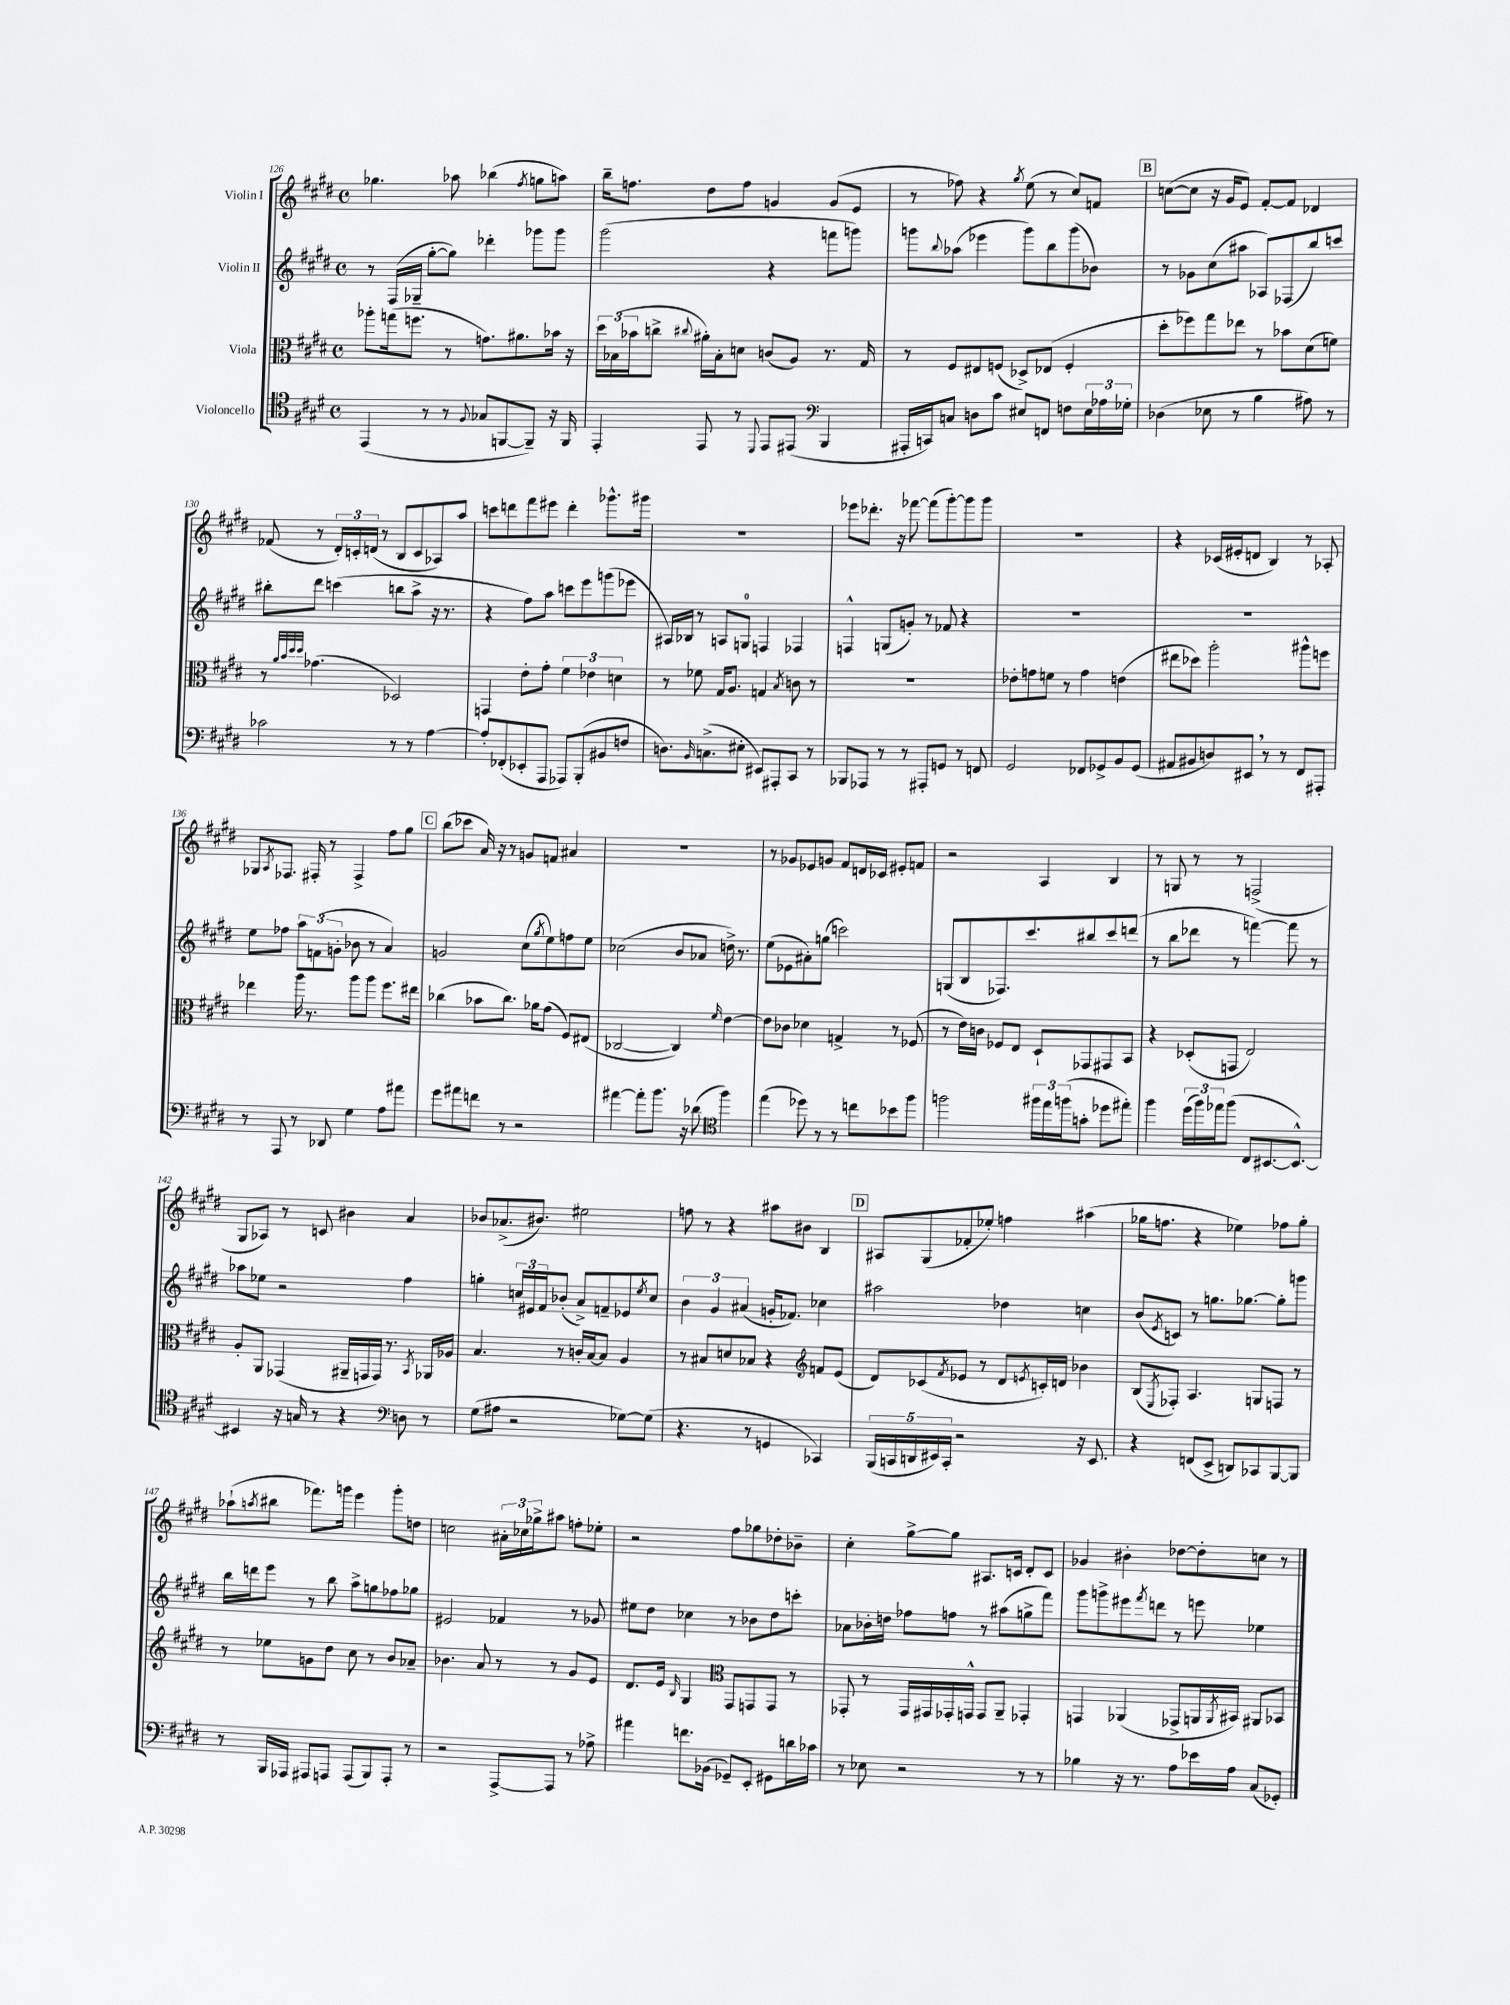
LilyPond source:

<<
\new StaffGroup <<
\new Staff = "s0" \with { instrumentName = "Violin I" } {
    \clef treble \key e \major \defaultTimeSignature \time 4/4
    ges''4. aes''8 bes''4( \acciaccatura { fis''8 } g''8 a''8) |
    b''16-- f''8. dis''8 f''8 g'4 g'8( e'8 |
    r8 fes''8) r4 \acciaccatura { gis''8 } e''8( r8 cis''8) f'8 |
    \mark \markup { \box "B" } c''8~( c''8 r16 gis'16 e'8) fis'8~-. fis'8 des'4 |
    fes'8( r8 \tuplet 3/2 { dis'16-.) c'16-. d'16( } r8 b8 c'8 aes8) a''8 |
    c'''8 d'''8 fis'''8 eis'''8 d'''4-. ges'''8.-^ gis'''16 |
    R1 |
    ees'''8 des'''8.-. r16 fes'''8~ fes'''8( gis'''8~-.) gis'''8 gis'''8 |
    R1 |
    r4 ces'16( eis'16-. d'8 b4) r8 aes8-. |
    ges8 \acciaccatura { a8 } fes8. fis16-. r8 fis4-> fis''8 gis''8 |
    \mark \markup { \box "C" } b''8( ces'''8 a'16) r16 r8 g'8 f'8 ais'4 |
    R1 |
    r8 ges'8 ees'8 g'8 fis'8 d'16 ces'16 eis'8-. f'8 |
    r2 a4 b4 |
    r8 g8 r8 r8 f2->( |
    gis8 aes8) r8 c'8 bis'4 a'4 |
    bes'8 aes'8.->( bis'8.) eis''2 |
    f''8 r8 r4 ais''8 bis'8 b4 |
    \mark \markup { \box "D" } ais8 gis8( fes'8-. ees''8-.) f''4 ais''4( |
    ges''16 f''8. r4 ees''4) fes''8 ges''8-. |
    aes''8-!( \acciaccatura { a''8 } bis''8 fes'''8.) g'''16 e'''4 g'''8-. d''8 |
    c''2 \tuplet 3/2 { ais'16-. ces''16 ges''16-> } ais''8 f''8-. ees''8-. |
    r2 fis''8 ges''8 des''8-. bes'8-- |
    cis''4-. gis''8~-> gis''8 ais8. c'16 dis'8-. c'8 |
    ges'4 bis'4-. des''8~ des''8-. c''8 r8 \bar "|." |
}
\new Staff = "s1" \with { instrumentName = "Violin II" } {
    \clef treble \key e \major \defaultTimeSignature \time 4/4
    r8 fis16( ges16-- gis''8~-. gis''8) des'''4-. ges'''8 ges'''8 |
    gis'''2( r4 f'''8 g'''8) |
    g'''8 \appoggiatura { b''8 } aes''8( ees'''4 g'''8) b''8 g'''8( bes'8) |
    \mark \markup { \box "B" } r8 ges'8 cis''8( ais''8 aes8) fes8( b''8) c'''8 |
    bis''8-. dis'''8 c'''4( b''8 a''8-> r16 r8. |
    r4 fis''8) a''8 c'''8 e'''8 g'''8( ees'''8 |
    ais16) bes16 r8 a8 g8-0 f4 fes4 |
    f4-^ g8( g'8-.) r8 fes'8 r4 |
    R1 |
    R1 |
    e''8 fes''8 \tuplet 3/2 { a''8 f'8( g'8-. } bes'8 r8 a'4) |
    \mark \markup { \box "C" } g'2 cis''8( \acciaccatura { gis''8 } e''8) f''8 e''8 |
    ces''2( b'8 aes'8 d''16->) r8. |
    e''8( ees'8 ais'8-.) g''8( c'''2) |
    g8( b8 fes8.) cis'''8. bis''8 cis'''8 d'''8( |
    r8 b''8 des'''8 r8 f'''4~) f'''8 r8 |
    aes''8 ees''8 r2 fis''4 |
    g''4-. \tuplet 3/2 { c''16 eis'16 fis'16 } bes'8-.( a'8->) f'8-- ees'8 \acciaccatura { e''8 } c''8 |
    \tuplet 3/2 { b'4 gis'4 ais'4( } g'16-. fes'8.) ces''4 |
    \mark \markup { \box "D" } ais''2 des''4 c''4 |
    b'8( \acciaccatura { e'8 } c'8) r8 g''8. ges''8.~ ges''8-. g'''8 |
    b''16 d'''16 e'''8 r8 b''8 a''8-> g''8 fes''8 ges''8 |
    eis'2 fes'4 r8 ges'8 |
    eis''8 dis''8 ces''4 r8 bes'8 dis''8 c'''8-. |
    aes'8 bes'16-. d''16 fes''8 f''8 r8 ais''8( g''8-> fis'''8) |
    gis'''8 g'''8-> eis'''8 \acciaccatura { fis'''8 } d'''8 r8 e'''8 ees''4 \bar "|." |
}
\new Staff = "s2" \with { instrumentName = "Viola" } {
    \clef alto \key e \major \defaultTimeSignature \time 4/4
    aes''8-. g''16( f''8. r8 g'8.) ais'8. bes'16 r16 |
    \tuplet 3/2 { dis''16 bes16( bes'16 } c''8-> \appoggiatura { cis''8 } ais'16-.) bes16-. d'8 c'8( a8) r8. gis16 |
    r8 fis8 eis8 f8( des8->) ees8( f4-. |
    \mark \markup { \box "B" } dis''8-. fes''8) gis''8 ees''8 r8 bes'8 dis'8( f'8) |
    r8 \grace { a'32 b'32 dis''32 dis''32 } ges'4.( des2) |
    g,4 e'8-. gis'8-. \tuplet 3/2 { fis'4 ees'4 d'4 } |
    r8 fes'8 gis16 a8. g4 \acciaccatura { b8 } c'8 r8 |
    R1 |
    ees'8-. g'8 f'8 r8 g'4 e'4( |
    eis''8 des''8) a''2-. ais''8-^ f''8 |
    ees''4 a''16 r8. a''8 a''8 fis''8. eis''16 |
    \mark \markup { \box "C" } ces''4( bes'8 ces''8.) aes'16 gis'8( fis8) eis8( |
    ces2~ ces4) \grace { fis'16 } e'4~ |
    e'8 ces'8 des'4 g4-> r8 fes8( |
    r8 e'16) c'16 fes8 e8 dis8-! ges,8 gis,8 b,8 |
    r4 des8-.( g,8 e2) |
    a8-. a,8 ges,4( ais,16-- g,16 g,16) r8. \acciaccatura { b,8 } aes,16 aes16 |
    b4. r8 c'16-. b16~ b8 a4 |
    r8 bis8 d'8 bes8 r4 \clef treble f'8 e'8( |
    \mark \markup { \box "D" } dis'8) ces'8( \acciaccatura { fis'8 } ees'8 r8 dis'8 \acciaccatura { e'8 } c'16-.) d'16 bes'4 |
    b8( \acciaccatura { e8 } fes8-.) a4. g8 f8 r8 |
    r8 ees''8 g'8 dis''8 cis''8 r8 b'8 aes'8-- |
    bes'4. a'8 r8 r8 gis'8 e'8 |
    dis'8. e'16 \grace { b16 } gis4 \clef alto gis,8 g,8 g,8 r8 |
    ges,8-. r8 ges,16 gis,16 ges,16-. g,16-^ g,8 a,8-- ges,4-. |
    g,4 aes,4( ges,8-> a,16 \acciaccatura { a,8 } bis,16) ais,8 bes,8 \bar "|." |
}
\new Staff = "s3" \with { instrumentName = "Violoncello" } {
    \clef tenor \key e \major \defaultTimeSignature \time 4/4
    e,4( r8 r8 \appoggiatura { fis8 } ges8 f,8~ f,8--) r16 f,16 |
    e,4-. e,8 r8 \appoggiatura { dis,8 } e,8 eis,8( \clef bass b,,4 |
    ais,,16-. c,16) c8 d8 cis'8 eis8 f,8 f8 \tuplet 3/2 { eis16 aes16 ges16-. } |
    \mark \markup { \box "B" } des4( ees8 r8 b4 ais8) r8 |
    ces'2 r8 r8 a4~ |
    a8-. fes,8-.( ees,8-. a,,8 aes,,8) b,,8-.( bis,8 f8 |
    d8.) \grace { b,16 } c8.->( eis8-. eis,8) ais,,8-. cis,8 r8 |
    bes,,8 aes,,8 r8 r8 ais,,8-. g,8 r8 f,8 |
    gis,2 fes,8 ges,8-> b,8 ges,8( |
    ais,8 bis,8 d8) eis,8 \breathe r8 r8 fis,8 ais,,8-. |
    r8 a,,8 r8 des,8 gis4 a8 ais'8 |
    \mark \markup { \box "C" } gis'8 ais'8 f'8 r8 r2 |
    ais'4~ ais'8-. b'8. r16 des'8( \clef tenor fis''4) |
    e''4( des''8) r8 r8 c''8 bes'8 fis''8 |
    f''2 \tuplet 3/2 { fis''16 e''16 f''16( } g'8-. des''8 eis''8-.) |
    fis''4 \tuplet 3/2 { dis''16( fis''16) ees''16 } fis''8( cis8 bis,8.~ bis,8.~-^) |
    bis,4 r16 g16 r8 r4 \clef bass d8 r8 |
    gis8( ais8 r2 ges8~) ges8( |
    r4. r8 g,4 ces,4) |
    \mark \markup { \box "D" } \tuplet 5/4 { b,,16( c,16 d,16 eis,16) c,16-. } r2 r16 eis,8. |
    r4 f,8( e,8-> d,8) ces,8 b,,8~ b,,8 |
    r8 b,,16 aes,,16 ais,,8 a,,8 a,,8( b,,8) a,,8-. r8 |
    r2 a,,8~-> a,,8 r8 aes8-> |
    ais'4 f'8. bes,16( ges,8--) e,8-. gis,8 d'16 ces'16 |
    r8 ees8 r2 r8 r8 |
    bes4 r16 r8. a8 ees'16 a16 cis8( ges,8-.) \bar "|." |
}
>>
>>
\layout { \context { \Score currentBarNumber = #126 } }
